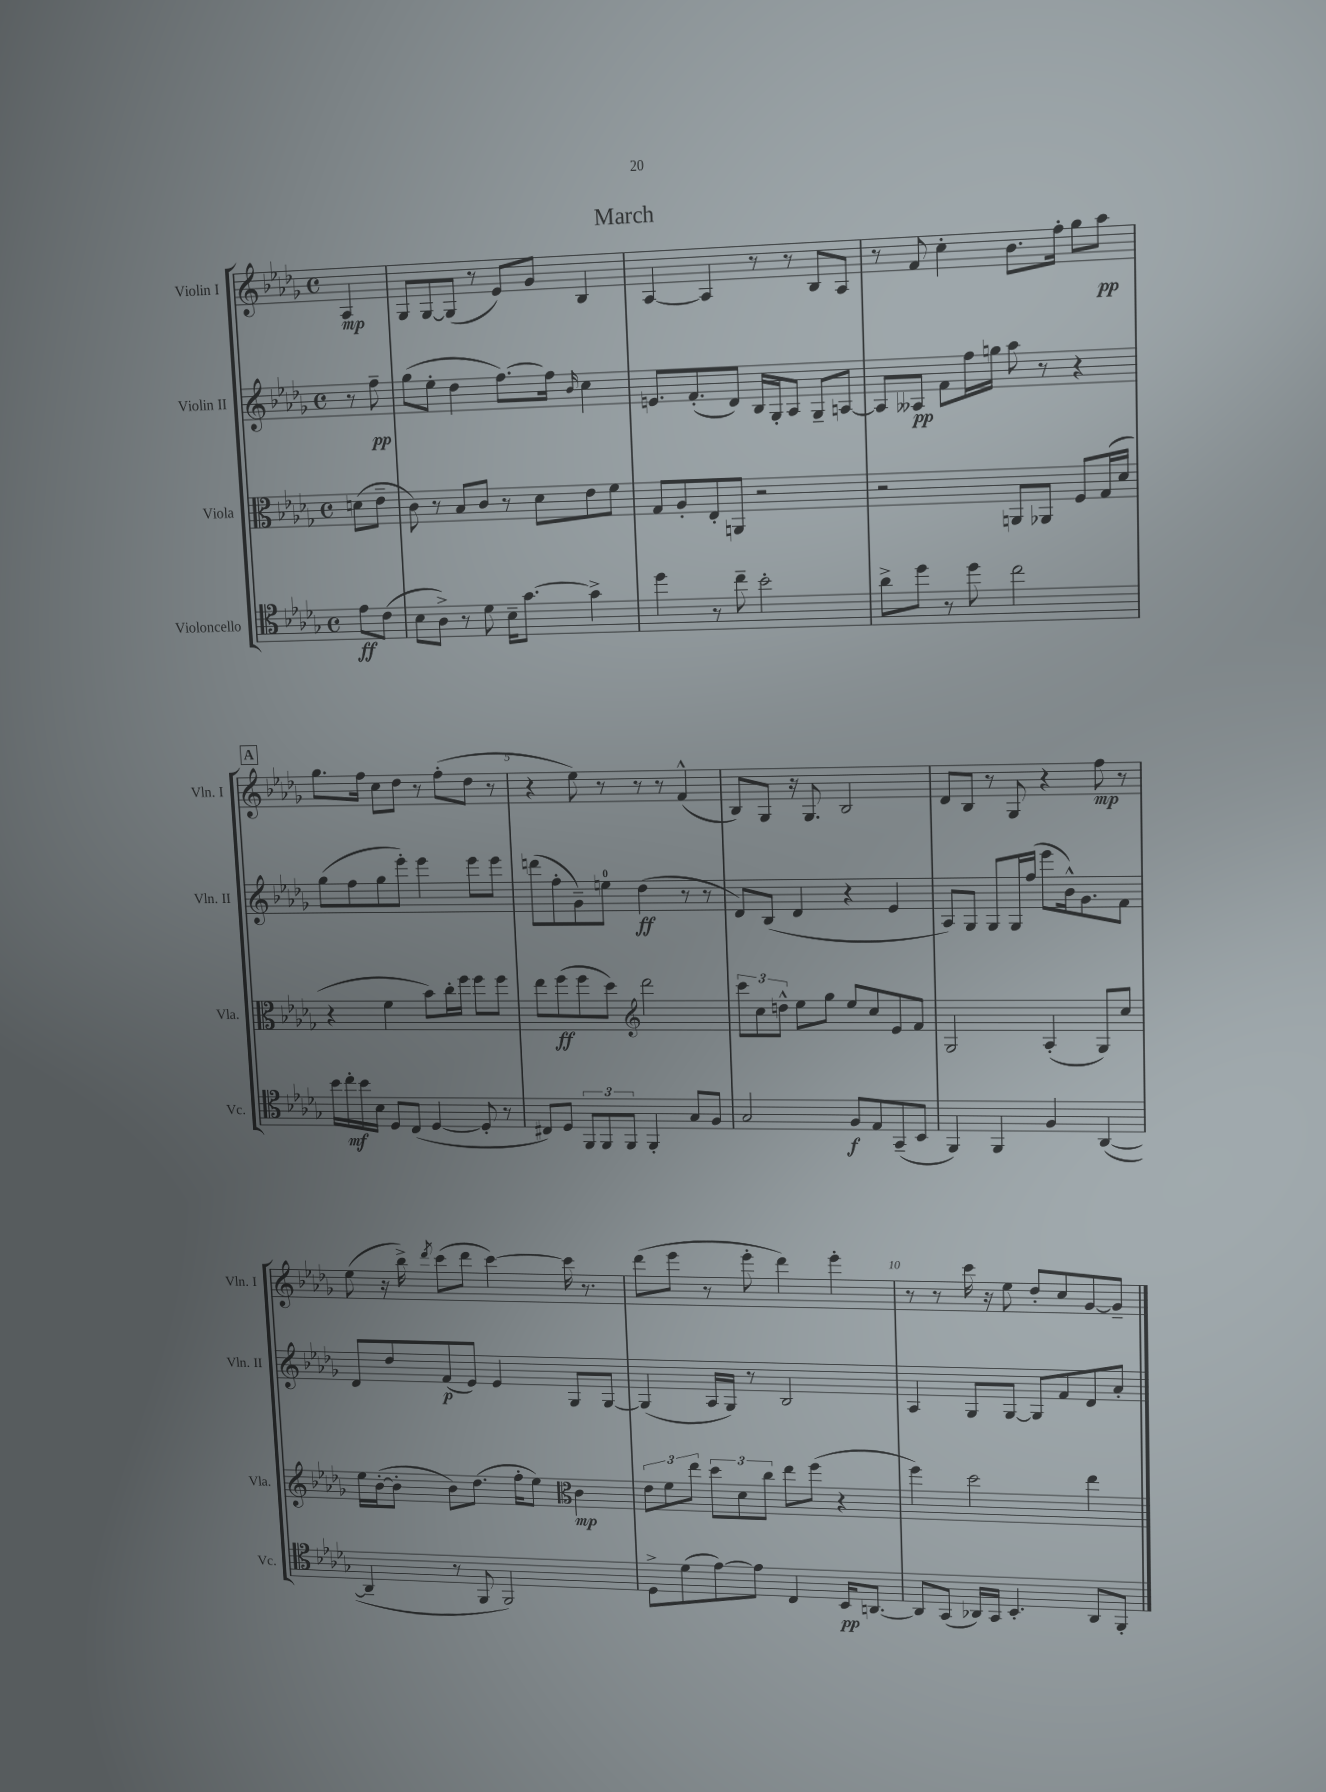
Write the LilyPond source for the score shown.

\header { title = "March" }
<<
\new StaffGroup <<
\new Staff = "s0" \with { instrumentName = "Violin I" shortInstrumentName = "Vln. I" } {
    \clef treble \key des \major \defaultTimeSignature \time 4/4 \partial 4
    aes4\mp |
    ges8 ges8~ ges8( r8 ees'8) ges'8 bes4 |
    aes4~ aes4 r8 r8 bes8 aes8 |
    r8 f'8 c''4-. bes'8. f''16-. ges''8 aes''8\pp |
    \mark \markup { \box "A" } ges''8. f''16 c''8 des''8 r8 f''8-.( des''8 r8 |
    r4 ees''8) r8 r8 r8 f'4-^( |
    bes8) ges8 r16 ges8. bes2 |
    des'8 bes8 r8 ges8 r4 f''8\mp r8 |
    ees''8( r16 bes''16->) \acciaccatura { des'''8 } c'''8( des'''8 c'''4~) c'''16 r8. |
    des'''8( ees'''8 r8 ees'''8-. des'''4) ees'''4-. |
    r8 r8 c'''16 r16 ees''8 des''8-. c''8 ges'8~ ges'8-- \bar "|." |
}
\new Staff = "s1" \with { instrumentName = "Violin II" shortInstrumentName = "Vln. II" } {
    \clef treble \key des \major \defaultTimeSignature \time 4/4 \partial 4
    r8 f''8--\pp |
    ges''8( ees''8-. des''4 f''8.~) f''16 \grace { bes'16 } c''4 |
    e'8. f'8.-.( des'8) bes16 ges16-. aes8 ges8-- a8~ |
    a8 aeses8\pp f'8 f''16 g''16 aes''8 r8 r4 |
    \mark \markup { \box "A" } ges''8( f''8 ges''8 ees'''8-.) ees'''4 ees'''8 ees'''8 |
    d'''8( f''8-. ges'8--) e''8-0 des''4\ff( r8 r8 |
    des'8) bes8( des'4 r4 ees'4 |
    aes8) ges8 ges8 ges16 f''16( ees'''8 bes'16-^) ges'8. f'8 |
    des'8 des''8 f'8\p( ees'8) ees'4 ges8 ges8~ |
    ges4( aes16 ges16) r8 bes2 |
    aes4 ges8 ges8~ ges8 f'8 des'8 aes'8-. \bar "|." |
}
\new Staff = "s2" \with { instrumentName = "Viola" shortInstrumentName = "Vla." } {
    \clef alto \key des \major \defaultTimeSignature \time 4/4 \partial 4
    d'8( ees'8-- |
    c'8) r8 bes8 c'8 r8 des'8 ees'8 f'8 |
    ges8 aes8-. ees8-. a,8 r2 |
    r2 a,8 aes,8 f8 ges16( des'16 |
    \mark \markup { \box "A" } r4 f'4 bes'8) c''16-. f''16 f''8 f''8 |
    ees''8 f''8\ff( f''8 des''8) \clef treble des'''2 |
    \tuplet 3/2 { c'''8 c''8 d''8-^ } ees''8 ges''8 ees''8 c''8 ees'8 f'8 |
    ges2 aes4-.( ges8) c''8 |
    ees''16 bes'16~-.( bes'8-. bes'8) des''8.( f''16-. ees''8) \clef alto c'4\mp |
    \tuplet 3/2 { ees'8 f'8 ees''8 } \tuplet 3/2 { des''8 des'8 c''8 } ees''8 f''8( r4 |
    f''4) des''2 ees''4 \bar "|." |
}
\new Staff = "s3" \with { instrumentName = "Violoncello" shortInstrumentName = "Vc." } {
    \clef tenor \key des \major \defaultTimeSignature \time 4/4 \partial 4
    ees'8\ff c'8( |
    bes8 aes8->) r8 des'8 bes16-- ges'8.~ ges'4-> |
    des''4 r8 c''8-- bes'2-. |
    aes'8-> des''8 r8 des''8 c''2 |
    \mark \markup { \box "A" } bes'16 c''16-.\mf bes'16 bes16 des8 c8( des4~ des8-. r8 |
    cis8) des8 \tuplet 3/2 { f,8 f,8 f,8 } f,4-. ges8 f8 |
    ges2 f8\f ees8 ges,8--( bes,8 |
    f,4) f,4 f4 aes,4~( |
    aes,4-- r8 f,8 f,2) |
    des8-> des'8( ees'8~) ees'8 c4 bes,16\pp a,8.~ |
    a,8 ges,8( aes,16) ges,16 bes,4.-. aes,8 f,8-. \bar "|." |
}
>>
>>
\layout { \context { \Score \override BarNumber.break-visibility = ##(#f #t #t) barNumberVisibility = #(every-nth-bar-number-visible 5) } }
